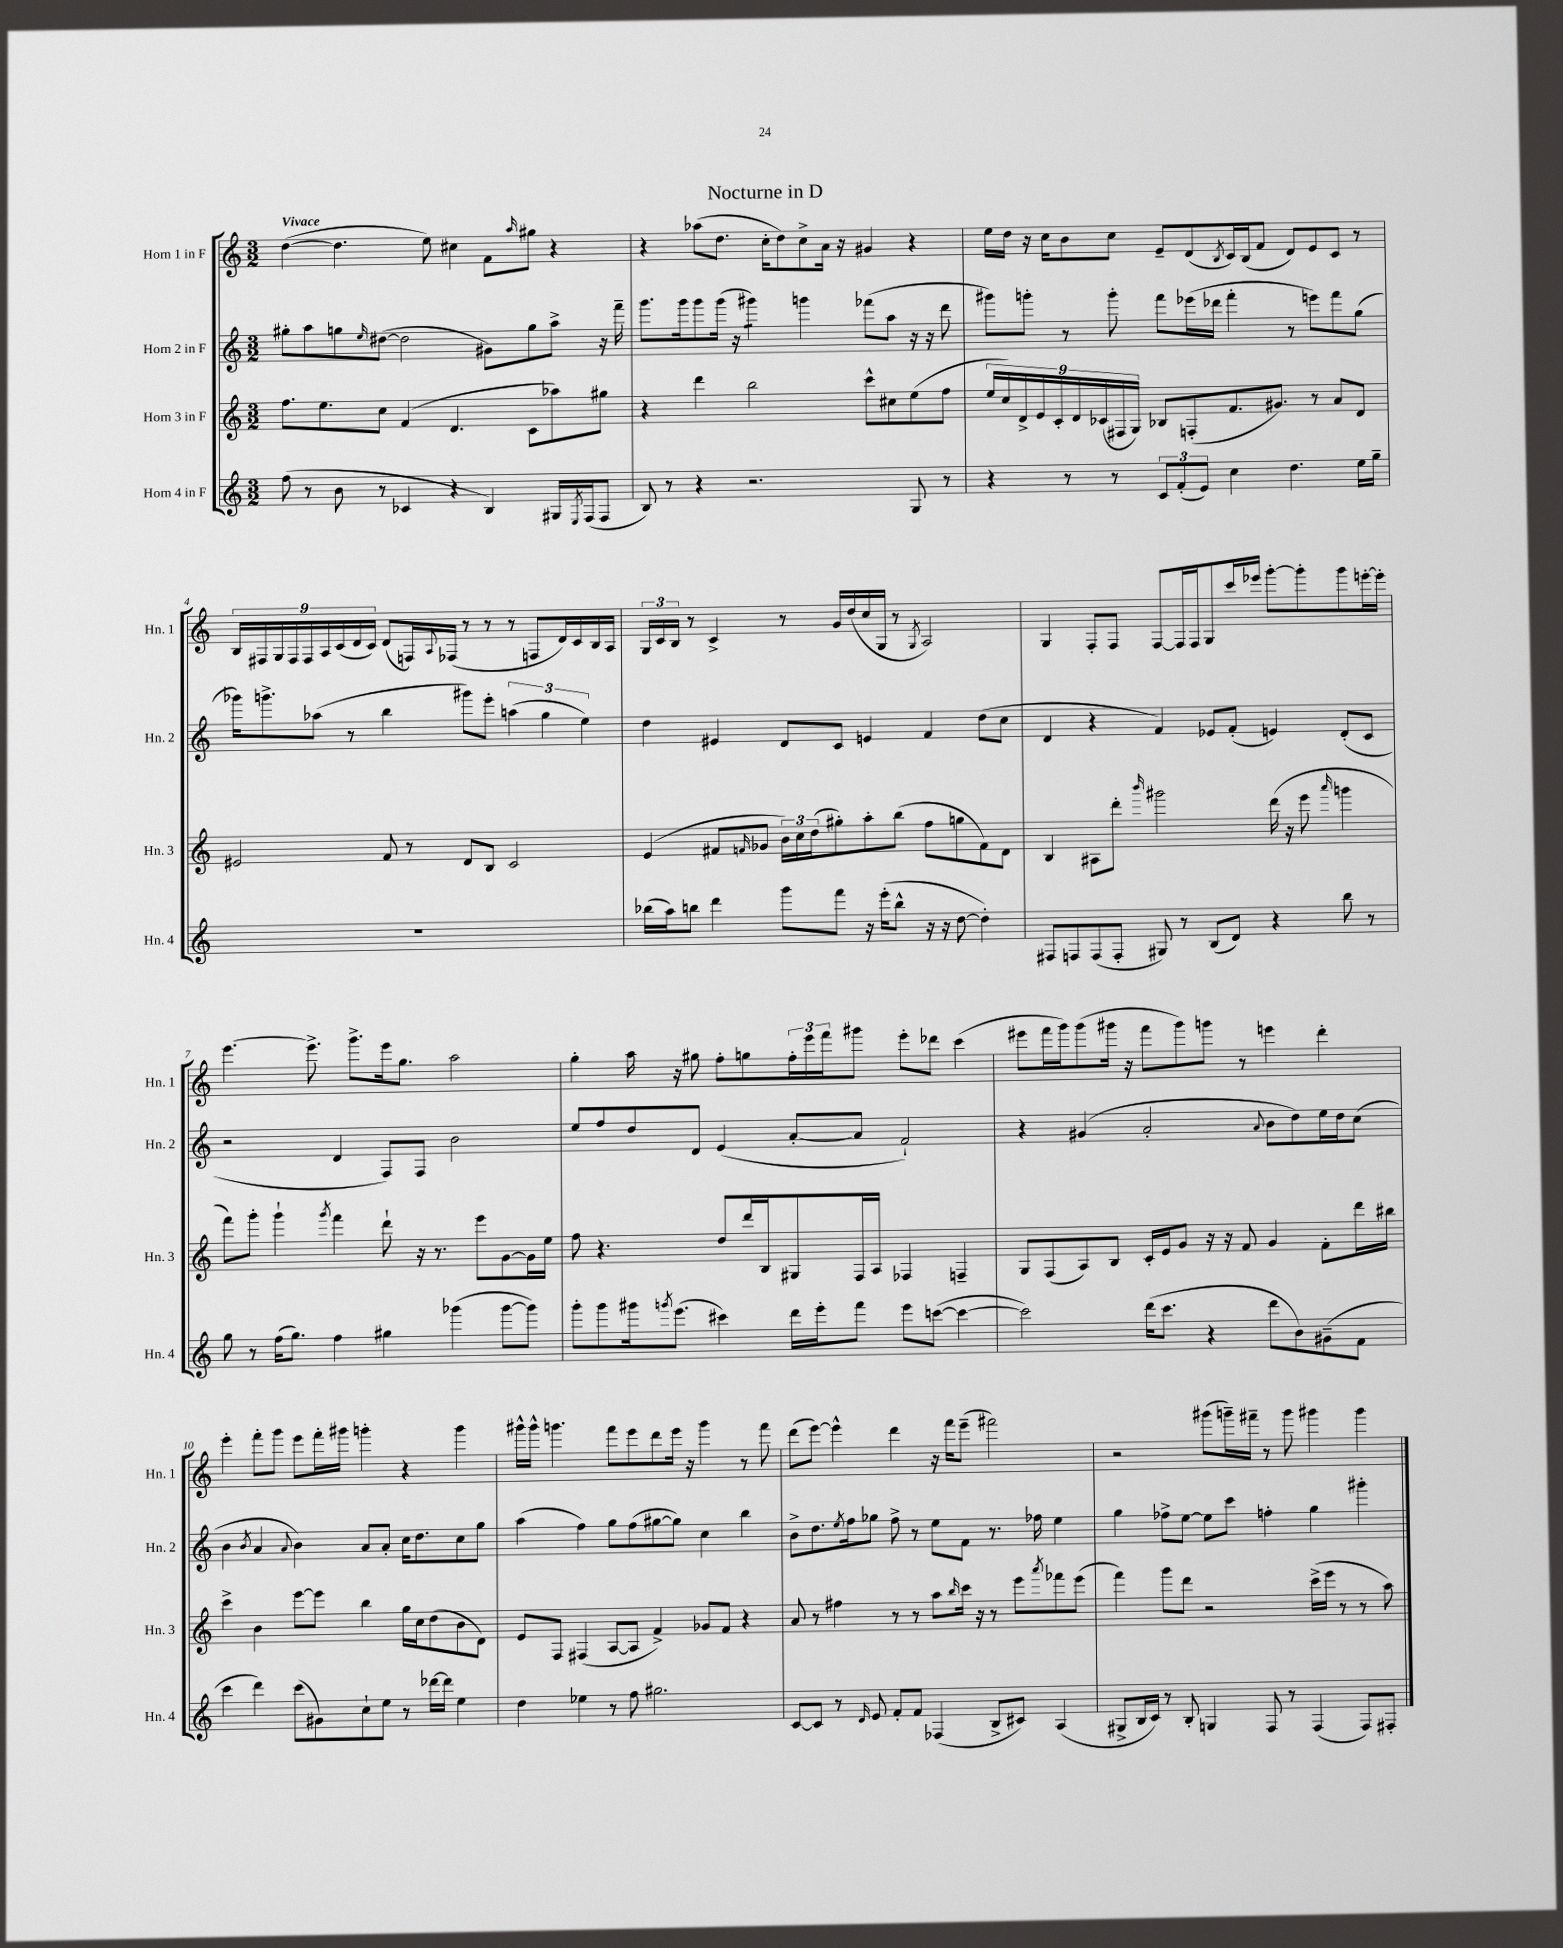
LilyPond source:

\header { title = "Nocturne in D" }
<<
\new StaffGroup <<
\new Staff = "s0" \with { instrumentName = "Horn 1 in F" shortInstrumentName = "Hn. 1" } {
    \clef treble \key c \major \numericTimeSignature \time 3/2 \tempo "Vivace"
    d''4~( d''4. e''8) cis''4 f'8 \grace { a''16 } gis''8 r4 |
    r4 aes''8( d''8. c''16-. d''8) c''8-> a'16 r16 gis'4 r4 |
    e''16 d''16 r16 c''16 b'8 c''8 e'8-- d'8( \acciaccatura { b8 } c'16) b16( f'8 d'8) e'8 c'8 r8 |
    \tuplet 9/8 { b16 fis16 g16 fis16 fis16 a16 c'16( d'16 c'16) } d'8( f16) \appoggiatura { a8 } fes16( r8 r8 r8 f8 d'16) c'16 b16 a16 |
    \tuplet 3/2 { g16 c'16 b16 } r8 c'4-> r8 g'16 d''16( c''16 g16 r8 \acciaccatura { g8 } a2) |
    g4 f8-. f8 f8~ f16 f16 g8 c'''16 ees'''16 g'''8~-. g'''8-. g'''8 e'''16~-. e'''16-. |
    e'''4.~ e'''8.-> g'''8.-> e'''16 g''8. a''2 |
    g''4-. a''16 r16 gis''8 f''8-. g''8 \tuplet 3/2 { f''16-. e'''16 f'''16 } gis'''8 e'''8-. des'''8 c'''4( |
    eis'''8 f'''16 g'''16) g'''8( gis'''16 r16 f'''8 gis'''8) g'''8 r8 e'''4 d'''4-. |
    e'''4-. f'''8-. g'''8 e'''8 f'''16-. gis'''16 g'''4-. r4 g'''4 |
    gis'''16-^ gis'''16-^ g'''4. f'''8 e'''8 d'''8 e'''16 r16 g'''4 r8 f'''8 |
    d'''8( e'''8~) e'''4-^ d'''4 r16 f'''16 e'''8--( fis'''2) |
    r2 gis'''8( g'''16--) fis'''16-- r8 g'''8 gis'''4 gis'''4 \bar "|." |
}
\new Staff = "s1" \with { instrumentName = "Horn 2 in F" shortInstrumentName = "Hn. 2" } {
    \clef treble \key c \major \numericTimeSignature \time 3/2
    gis''8-. a''8 g''8 \grace { e''16 } dis''8~( dis''2 gis'8) g''8 a''8-> r16 f'''16-- |
    g'''8. g'''16 g'''8 g'''16( r16 gis'''4:8) g'''4 fes'''8( a''8 r16 r16 d'''8 |
    gis'''8) g'''8-. r8 g'''8-. f'''8 ees'''16( des'''16 f'''4-. r8 e'''8) f'''8 g''8( |
    ges'''16) g'''8.-> aes''8( r8 b''4 gis'''8) e'''8-. \tuplet 3/2 { a''4( g''4 e''4) } |
    d''4 eis'4 d'8 c'8 e'4 f'4 d''8( c''8 |
    d'4 r4 f'4) ees'8 f'8-.( e'4) d'8-.( c'8 |
    r2 d'4 f8) f8 b'2 |
    e''8 f''8 d''8 d'8 e'4( a'8~-. a'8 f'2-!) |
    r4 gis'4( a'2-. \appoggiatura { a'8 } b'8 d''8) e''16 d''16 c''8( |
    b'4 \acciaccatura { b'8 } a'4 \appoggiatura { a'8 } b'4) a'8 a'8-. c''16 d''8. c''8 g''8 |
    a''4( f''4) g''8 f''8( gis''8~ gis''8) c''4 b''4 |
    b'8-> d''8. \acciaccatura { e''8 } f''16 ges''8 f''8-> r8 e''8 f'8 r8. fes''16 e''4 |
    g''4 fes''8-> e''8~ e''8 c'''8 f''4-. g''4 gis'''4-. \bar "|." |
}
\new Staff = "s2" \with { instrumentName = "Horn 3 in F" shortInstrumentName = "Hn. 3" } {
    \clef treble \key c \major \numericTimeSignature \time 3/2
    f''8. e''8. c''8 f'4( d'4. c'8 aes''8) gis''8 |
    r4 d'''4 b''2 c'''8-^ cis''8 e''8( f''8 |
    \tuplet 9/8 { e''16 c''16) d'16-> e'16 c'16-. d'16 ces'16( fis16 g16) } bes8 f8-.( f'8. gis'8.) r8 a'8 d'8 |
    eis'2 f'8 r8 d'8 b8 c'2 |
    e'4( fis'8 \grace { f'16 } ges'8 \tuplet 3/2 { b'16) c''16 d''16( } gis''8-.) a''8-. b''8( f''8 g''8 f'8) d'8 |
    b4 ais8 d'''8-. \grace { b'''16 } gis'''2 d'''16( r16 e'''8 \grace { a'''16 } g'''4 |
    f'''8) g'''8-. g'''4-! \acciaccatura { g'''8 } f'''4 d'''8-! r16 r8. e'''8 g'8~ g'16 e''16 |
    f''8 r4. d''8 d'''16 b16 gis8 f16 a16 fes4 f4-- |
    g8 f8( a8) b8 c'16-. e'16 g'8 r16 r16 f'8 g'4 f'8-. d'''16 bis''16 |
    c'''4-> b'4 e'''8~ e'''8 b''4 g''16 c''16 d''8( b'8 d'8) |
    e'8 f8 fis4( a8~ a8 f'4->) ges'8 f'8 r4 |
    a'8 r8 fis''4 r8 r8 a''8 \grace { b''16 } c'''16 r16 r8 e'''8 \acciaccatura { a'''8 } fes'''8 e'''8( |
    f'''4) g'''8 d'''8 r2 c'''16->( e'''16 r8 r8 a''8) \bar "|." |
}
\new Staff = "s3" \with { instrumentName = "Horn 4 in F" shortInstrumentName = "Hn. 4" } {
    \clef treble \key c \major \numericTimeSignature \time 3/2
    f''8( r8 b'8 r8 ces'4 r4 b4) gis16 \acciaccatura { e8 } f16( f8 |
    b8) r8 r4 r2. g8 r8 |
    r4 r8 r8 \tuplet 3/2 { c'8 f'8-.( e'8) } c''4 d''4. e''16 g''16-- |
    R1. |
    bes''16( a''16) b''8 d'''4 g'''8 f'''8 r16 e'''16-.( b''8-^ r16 r16 d''8~ d''4-.) |
    fis8 f8 f8( f8-. gis8) r8 b8( d'8) r4 b''8 r8 |
    g''8 r8 f''16( g''8.) f''4 gis''4 ges'''4( ges'''8~ ges'''8) |
    g'''8-. g'''8 gis'''16 \acciaccatura { g'''8 } e'''8.( cis'''4) d'''16 e'''16-. f'''8 e'''8 c'''8~( c'''4~ |
    c'''2) d'''16( c'''8. r4 d'''8 b'8) gis'8--( f'8 |
    c'''4 d'''4) c'''8( gis'8) c''8-! e''8 r8 des'''16~ des'''16 e''4 |
    d''4 ees''4 r8 f''8 gis''2. |
    c'8~ c'8 r8 \grace { d'16 } e'8 f'8-. f'8 fes4( b8-> cis'8) a4( |
    gis8-> b16 c'16) r8 b8-. g4 f8 r8 f4( f8) fis8-. \bar "|." |
}
>>
>>
